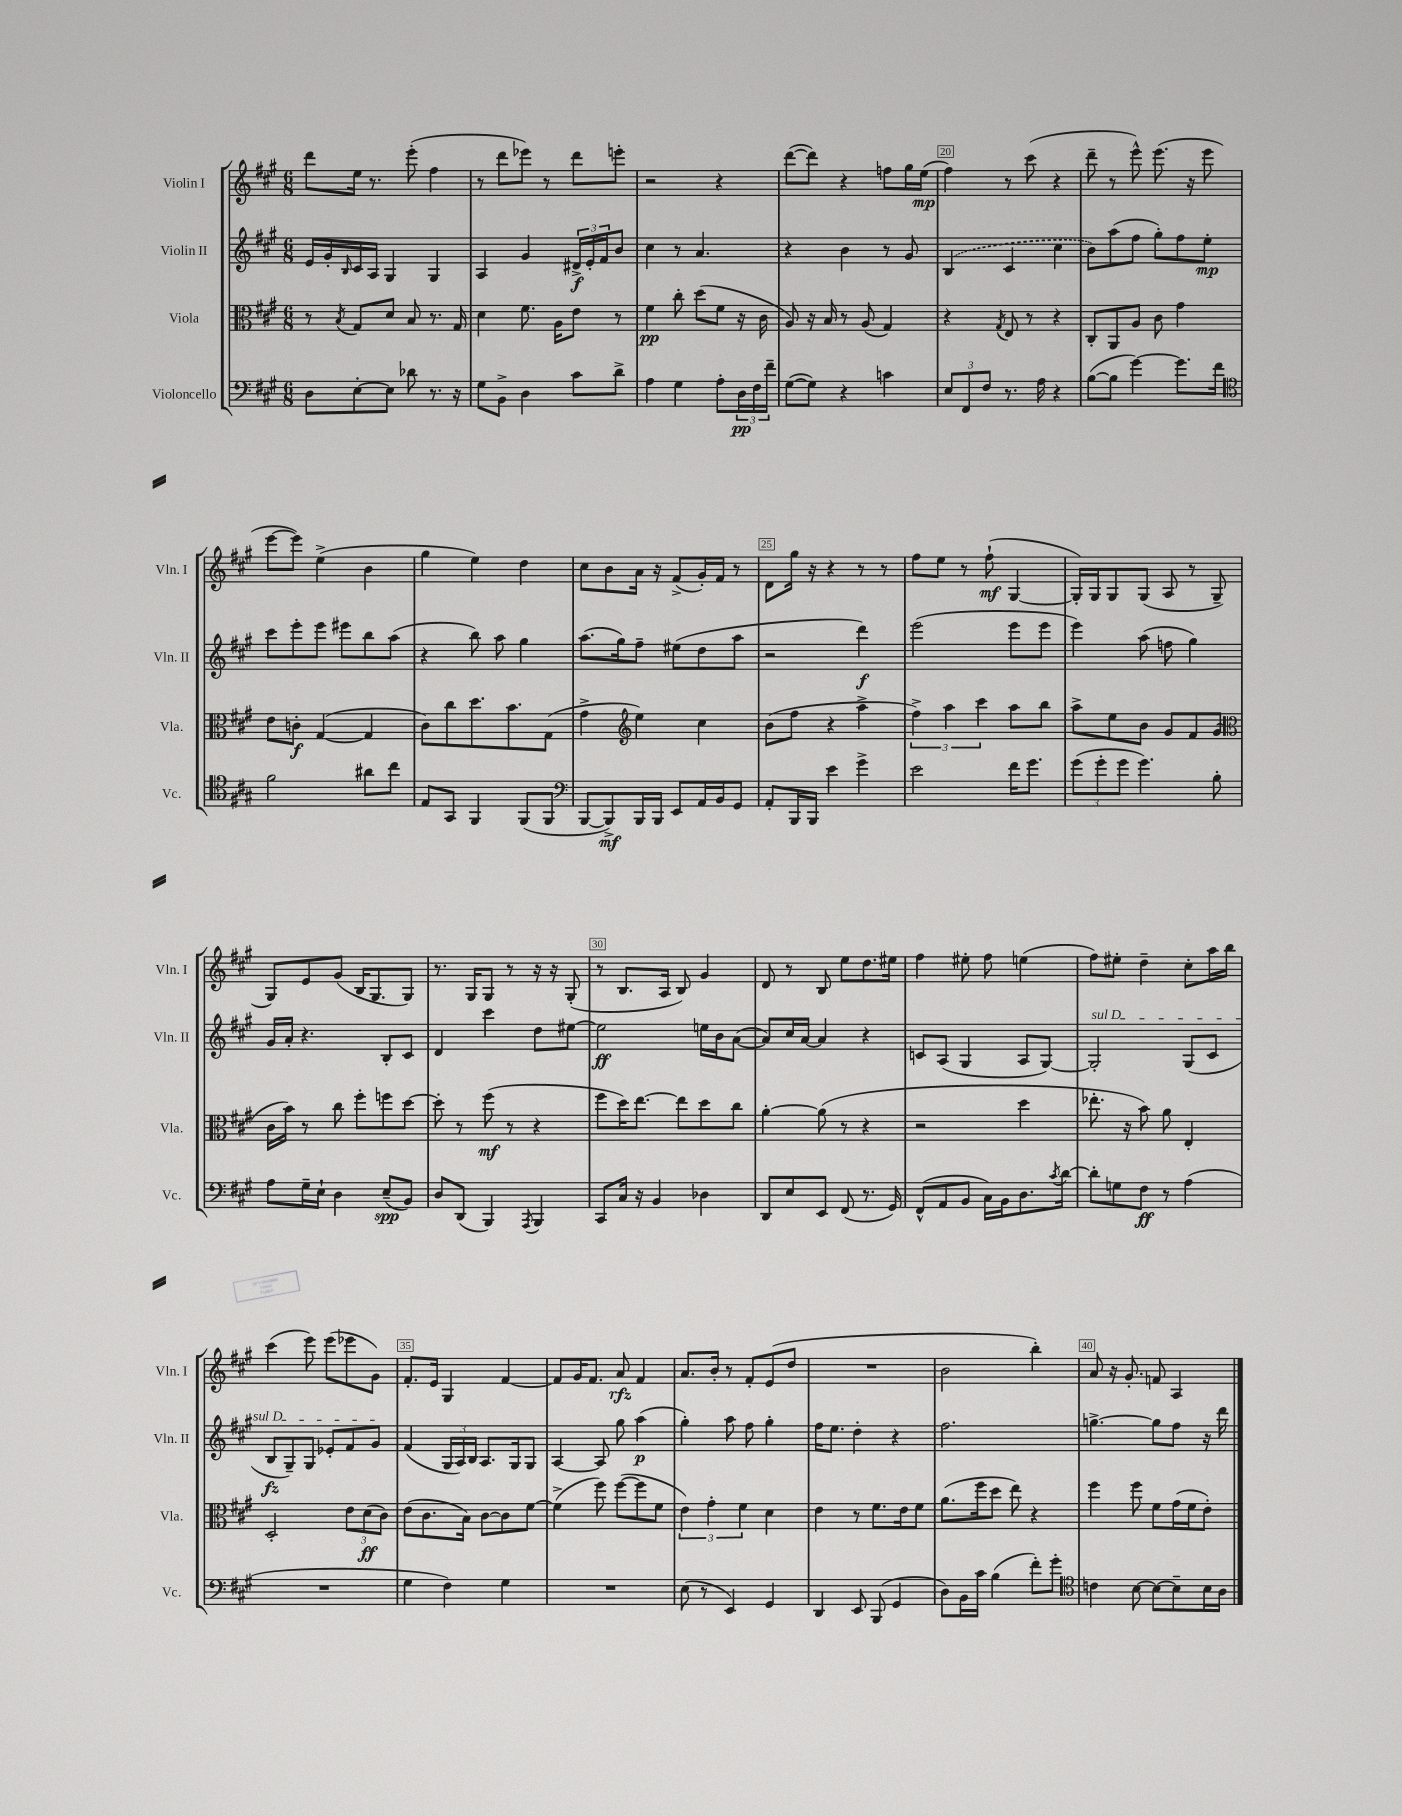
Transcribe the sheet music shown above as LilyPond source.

<<
\new StaffGroup <<
\new Staff = "s0" \with { instrumentName = "Violin I" shortInstrumentName = "Vln. I" } {
    \clef treble \key a \major \numericTimeSignature \time 6/8
    d'''8 e''16 r8. e'''8-.( fis''4 |
    r8 d'''8 ees'''8) r8 d'''8 e'''8-. |
    r2 r4 |
    d'''8~( d'''8) r4 f''8 gis''16 e''16\mp( |
    fis''4) r8 cis'''8( r4 |
    d'''8-- r8 e'''8-^) e'''8.( r16 e'''8 |
    e'''8~ e'''8) e''4->( b'4 |
    gis''4 e''4) d''4 |
    cis''8 b'8 a'16 r16 fis'8->( gis'16-.) fis'16 r8 |
    d'8 gis''16 r16 r4 r8 r8 |
    fis''8 e''8 r8 fis''8-!\mf( gis4~ |
    gis16-.) gis16 gis8 gis8( a8 r8 gis8-- |
    gis8) e'8 gis'8( b16 gis8. gis8) |
    r8. gis16 gis8 r8 r16 r16 gis8-.( |
    r8 b8. a16 b8) gis'4 |
    d'8 r8 b8 e''8 d''8. eis''16 |
    fis''4 eis''8-. fis''8 e''4( |
    fis''8) eis''8-. d''4-- cis''8-. a''16 b''16 |
    cis'''4( e'''8) e'''8( ees'''8 gis'8) |
    fis'8.-. e'16 gis4 fis'4~ |
    fis'8 gis'16 fis'8. a'8\rfz fis'4 |
    a'8. b'16-. r8 fis'8-. e'8( d''8 |
    R2. |
    b'2 b''4-.) |
    a'8 r16 gis'8.-. f'8 a4 \bar "|." |
}
\new Staff = "s1" \with { instrumentName = "Violin II" shortInstrumentName = "Vln. II" } {
    \clef treble \key a \major \numericTimeSignature \time 6/8
    e'16 gis'16-. \grace { b16 } cis'16 a16 gis4 gis4 |
    a4 gis'4 \tuplet 3/2 { dis'16->\f e'16-. fis'16 } b'8 |
    cis''4 r8 a'4. |
    r4 b'4 r8 gis'8 |
    \once \slurDashed b4( cis'4 cis''4 |
    b'8) a''8( fis''8 gis''8-.) fis''8 e''8-.\mp |
    cis'''8 e'''8-. e'''8 eis'''8 b''8 a''8( |
    r4 b''8) a''8 gis''4 |
    a''8.( gis''16) fis''8-- eis''8( d''8 a''8 |
    r2 d'''4\f) |
    e'''2( e'''8 e'''8 |
    e'''4) a''8( f''8 gis''4) |
    gis'16 a'16-. r4. b8-. cis'8 |
    d'4 cis'''4 d''8 eis''8~ |
    eis''2\ff e''16 b'16 a'8~( |
    a'8) cis''16 a'16~ a'4 r4 |
    c'8 a8( gis4 a8 gis8~) |
    \once \override TextSpanner.bound-details.left.text = \markup { \italic "sul D" } gis2-.\startTextSpan gis8( cis'8 |
    b8\fz gis8--) gis8 ees'8-. fis'8 gis'8\stopTextSpan |
    fis'4( \tuplet 3/2 { gis16 a16) b16 } a8. gis16 gis8 |
    a4~ a8 gis''8 a''4\p( |
    gis''4-.) a''8 fis''8 gis''4-. |
    fis''16 e''8. d''4-. r4 |
    fis''2. |
    g''4.~-> g''8 fis''8 r16 d'''16 \bar "|." |
}
\new Staff = "s2" \with { instrumentName = "Viola" shortInstrumentName = "Vla." } {
    \clef alto \key a \major \numericTimeSignature \time 6/8
    r8 \acciaccatura { b8 } gis8 d'8 b8 r8. gis16 |
    d'4 fis'8. a16 e'8 r8 |
    fis'4\pp cis''8-. d''8( fis'8 r16 cis'16 |
    a8) r16 b16 r8 a8( gis4) |
    r4 \acciaccatura { gis8 } e8 r8 r4 |
    cis8-. a,8 a8 cis'8 gis'4 |
    e'8 c'8-.\f gis4~( gis4 |
    cis'8) cis''8 d''8. b'8. gis8( |
    gis'4-> \clef treble e''4) cis''4 |
    b'8( fis''8 r4 a''4-> |
    \tuplet 3/2 { fis''4->) a''4 cis'''4 } a''8 b''8 |
    a''8-> e''8 b'8 gis'8 fis'8 gis'8( |
    \clef alto cis'16 b'16) r8 cis''8 fis''8-. f''8 d''8~ |
    d''8-. r8 fis''8\mf( r8 r4 |
    fis''8 d''16) e''8.~ e''8 d''8 cis''8 |
    a'4~-. a'8( r8 r4 |
    r2 d''4 |
    ees''8.-. r16 b'8) a'8 e4-. |
    d2-. \tuplet 3/2 { e'8 d'8\ff( cis'8) } |
    e'8( cis'8. b16) cis'8~ cis'8 fis'8~ |
    fis'4->( fis''8) fis''8~( fis''8 fis'8 |
    \tuplet 3/2 { e'4) gis'4-. fis'4 } d'4 |
    e'4 r8 fis'8. e'16 fis'8 |
    a'8.( fis''16 d''8 e''8) r4 |
    fis''4 fis''8 fis'8 gis'16( fis'16 e'8-.) \bar "|." |
}
\new Staff = "s3" \with { instrumentName = "Violoncello" shortInstrumentName = "Vc." } {
    \clef bass \key a \major \numericTimeSignature \time 6/8
    d8 e8~-. e8 des'8 r8. r16 |
    gis8 b,8-> d4 cis'8 d'8-> |
    a4 gis4 a8-. \tuplet 3/2 { d16\pp fis16 fis'16-- } |
    gis8~( gis8) r4 c'4 |
    \tuplet 3/2 { e8 fis,8 fis8 } r8. a16 r4 |
    b8~( b8 gis'4~) gis'8. fis'16 |
    \clef tenor fis'2 ais'8 cis''8 |
    e8 gis,8 fis,4 fis,8( fis,8 |
    \clef bass b,,8~ b,,8->\mf) b,,16 b,,16 e,8 a,16 b,16 gis,8 |
    a,8-. b,,16 b,,16 e'4 gis'4-> |
    e'2 fis'16 gis'8. |
    \tuplet 3/2 { gis'8( gis'8-. gis'8 } gis'4.) b8-. |
    a8 gis16-- e16-! d4 e8--\spp( b,8) |
    d8 d,8( b,,4) \acciaccatura { a,,8 } b,,4 |
    cis,8 cis16 r16 b,4 des4 |
    d,8 e8 e,8 fis,8( r8. gis,16) |
    fis,8-^( a,8 b,8 cis16) b,16 d8. \acciaccatura { cis'8 } d'16~ |
    d'8-. g8 fis8\ff r8 a4( |
    R2. |
    gis4 fis4) gis4 |
    R2. |
    e8( r8 e,4) gis,4 |
    d,4 e,8 b,,8( gis,4 |
    d8) b,16 cis'16 b4( fis'8-.) gis'8-. |
    \clef tenor c'4 b8~ b8~ b8-- b16 a16 \bar "|." |
}
>>
>>
\layout { \context { \Score currentBarNumber = #16 \override BarNumber.break-visibility = ##(#f #t #t) barNumberVisibility = #(every-nth-bar-number-visible 5) \override BarNumber.stencil = #(make-stencil-boxer 0.1 0.3 ly:text-interface::print) } }
